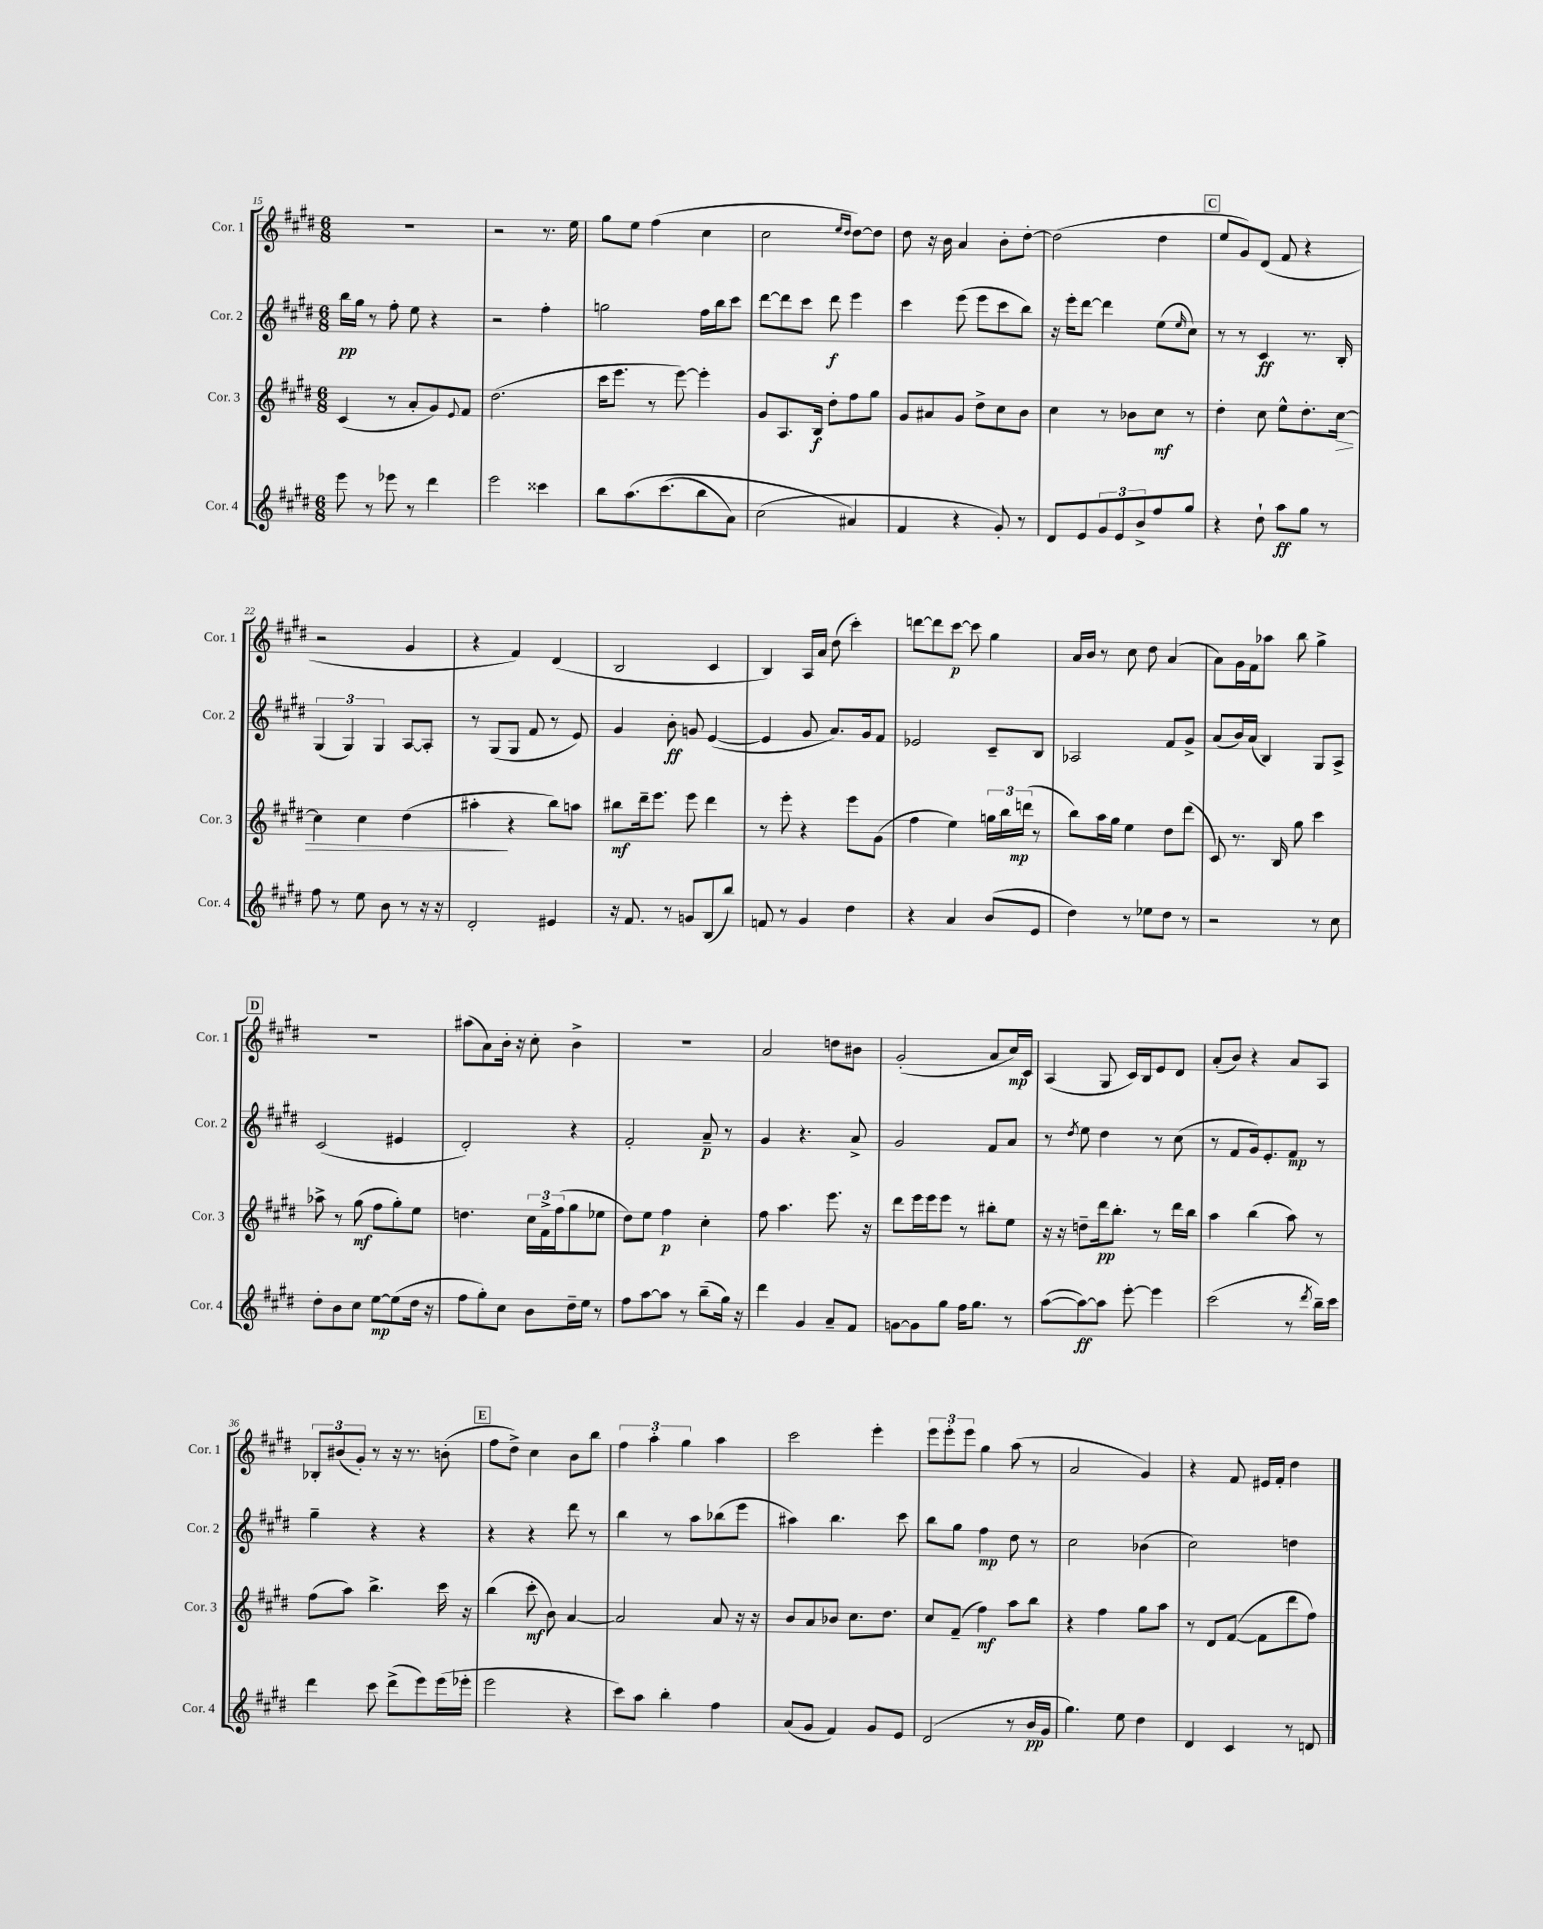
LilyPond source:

<<
\new StaffGroup <<
\new Staff = "s0" \with { instrumentName = "Cor. 1" shortInstrumentName = "Cor. 1" } {
    \clef treble \key e \major \numericTimeSignature \time 6/8
    r2. |
    r2 r8. e''16 |
    gis''8 e''8 fis''4( cis''4 |
    cis''2 \grace { e''16 dis''16 } dis''8~) dis''8 |
    dis''8 r16 b'16 a'4 b'8-. dis''8~-. |
    dis''2( dis''4 |
    \mark \markup { \box "C" } e''8 gis'8) dis'8( fis'8 r4 |
    r2 gis'4 |
    r4 fis'4) dis'4( |
    b2 cis'4 |
    b4) a16 a'16 dis''8( cis'''4-.) |
    d'''8~ d'''8 cis'''8~\p cis'''8 gis''4 |
    a'16 b'16 r8 cis''8 dis''8 a'4( |
    a'8) gis'16 fis'16 aes''8 b''8 gis''4-> |
    \mark \markup { \box "D" } R2. |
    ais''8( a'8) b'16-. r16 cis''8-. b'4-> |
    R2. |
    a'2 d''8 bis'8 |
    gis'2-.( a'8 cis''16\mp) cis'16 |
    a4( gis8 cis'16) b16 e'8 dis'8 |
    a'8-.( b'8) r4 a'8 a8 |
    \tuplet 3/2 { bes8-. bis'8( gis'8-.) } r8 r16 r8. b'8-.( |
    \mark \markup { \box "E" } fis''8 dis''8->) cis''4 b'8 b''8 |
    \tuplet 3/2 { fis''4 a''4-. gis''4 } a''4 |
    cis'''2 e'''4-. |
    \tuplet 3/2 { e'''8 e'''8-. e'''8 } gis''4 a''8( r8 |
    a'2 gis'4) |
    r4 fis'8 eis'16 fis'16-. dis''4 \bar "|." |
}
\new Staff = "s1" \with { instrumentName = "Cor. 2" shortInstrumentName = "Cor. 2" } {
    \clef treble \key e \major \numericTimeSignature \time 6/8
    b''16\pp gis''16 r8 fis''8-. e''8 r4 |
    r2 fis''4-. |
    g''2 fis''16 b''16 cis'''8 |
    dis'''8~ dis'''8 cis'''8 dis'''8\f e'''4 |
    cis'''4 e'''8( e'''8 cis'''8 b''8) |
    r16 e'''16-. dis'''8~ dis'''4 e''8( \grace { e''16 } cis''8) |
    \mark \markup { \box "C" } r8 r8 cis'4\ff r8. b16-. |
    \tuplet 3/2 { gis4( gis4) gis4 } a8~ a8-. |
    r8 gis8( gis8 fis'8 r8 e'8) |
    gis'4 b'8-.\ff g'8 e'4~( |
    e'4 gis'8 a'8.) gis'16 fis'8 |
    ees'2 cis'8-- b8 |
    aes2 fis'8 gis'8-> |
    a'8( b'16) a'16( b4) gis8 a8-> |
    \mark \markup { \box "D" } cis'2( eis'4 |
    dis'2-.) r4 |
    fis'2-. a'8--\p r8 |
    gis'4 r4. a'8-> |
    gis'2 fis'8 a'8 |
    r8 \acciaccatura { dis''8 } e''8 dis''4 r8 cis''8( |
    r8 fis'8 gis'16) e'8.-. fis'8\mp r8 |
    gis''4-- r4 r4 |
    \mark \markup { \box "E" } r4 r4 dis'''8 r8 |
    b''4 r8 a''8 bes''8( e'''8 |
    ais''4) b''4. cis'''8 |
    b''8 gis''8 fis''4\mp dis''8 r8 |
    cis''2 bes'4( |
    cis''2) d''4 \bar "|." |
}
\new Staff = "s2" \with { instrumentName = "Cor. 3" shortInstrumentName = "Cor. 3" } {
    \clef treble \key e \major \numericTimeSignature \time 6/8
    cis'4( r8 a'8-. gis'8) \appoggiatura { e'8 } fis'8 |
    dis''2.( |
    cis'''16 e'''8. r8 e'''8~) e'''4-. |
    gis'8 a8. b16\f dis''8-. fis''8 gis''8 |
    gis'8 ais'8 gis'8 dis''8-> cis''8 b'8 |
    cis''4 r8 bes'8 cis''8\mf r8 |
    \mark \markup { \box "C" } dis''4-. cis''8 e''8-^ dis''8.-. cis''16~\> |
    cis''4 cis''4 dis''4( |
    ais''4-.\! r4 b''8) a''8 |
    bis''8\mf dis'''16-- e'''8. e'''8 dis'''4 |
    r8 e'''8-. r4 e'''8 gis'8( |
    fis''4 e''4) \tuplet 3/2 { g''16 b''16 d'''16\mp( } r8 |
    b''8) a''16 gis''16 e''4 dis''8 dis'''8( |
    cis'8) r8. b16 gis''8 cis'''4 |
    \mark \markup { \box "D" } aes''8-> r8 gis''8\mf( fis''8 gis''8-.) e''8 |
    d''4. \tuplet 3/2 { cis''16 fis'16-> fis''16( } gis''8 ees''8 |
    dis''8) e''8 fis''4\p cis''4-. |
    fis''8 a''4. e'''8. r16 |
    dis'''8 e'''16 e'''16 e'''8 r8 bis''8-. e''8 |
    r16 r16 d''8-- dis'''16\pp b''8.-. r8 dis'''16 b''16 |
    a''4 b''4( a''8) r8 |
    fis''8( a''8) b''4.-> cis'''16 r16 |
    \mark \markup { \box "E" } b''4( cis'''8-.\mf b'8) a'4~ |
    a'2 a'8 r16 r16 |
    b'8 a'8 bes'8 cis''8. dis''8. |
    cis''8 fis'8--( fis''4\mf) a''8 b''8 |
    r4 fis''4 gis''8 a''8 |
    r8 dis'8 fis'8~( fis'8 dis'''8 fis''8) \bar "|." |
}
\new Staff = "s3" \with { instrumentName = "Cor. 4" shortInstrumentName = "Cor. 4" } {
    \clef treble \key e \major \numericTimeSignature \time 6/8
    e'''8 r8 ees'''8 r8 dis'''4 |
    e'''2 cisis'''4 |
    b''8 a''8.\( cis'''8.( b''8 a'8) |
    cis''2( ais'4\) |
    fis'4 r4 gis'8-.) r8 |
    dis'8 e'8 \tuplet 3/2 { gis'8 e'8 b'8-> } fis''8 gis''8 |
    \mark \markup { \box "C" } r4 dis''8-! a''8\ff gis''8 r8 |
    fis''8 r8 e''8 b'8 r8 r16 r16 |
    dis'2-. eis'4 |
    r16 fis'8. r8 g'8 b8( b''8) |
    f'8 r8 gis'4 dis''4 |
    r4 a'4 b'8( e'8 |
    dis''4) r8 ees''8 dis''8 r8 |
    r2 r8 cis''8 |
    \mark \markup { \box "D" } dis''8-. b'8 cis''8 e''8~\mp e''8( dis''16 r16 |
    fis''8 gis''8-.) cis''8 b'8 dis''16-- e''16 r8 |
    fis''8 a''8~ a''8 r8 b''8--( gis''16) r16 |
    dis'''4 gis'4 a'8-- fis'8 |
    g'8~ g'8 gis''8 fis''16 gis''8. r8 |
    a''8~( a''8~\ff) a''8 e'''8~-. e'''4 |
    cis'''2( r8 \acciaccatura { dis'''8 } b''16--) cis'''16 |
    dis'''4 cis'''8 dis'''8->( e'''8) e'''16( ees'''16-. |
    \mark \markup { \box "E" } e'''2 r4 |
    cis'''8) a''8 b''4-. fis''4 |
    a'8( gis'8 fis'4) gis'8 e'8 |
    dis'2( r8 b'16\pp gis'16 |
    gis''4.) e''8 dis''4 |
    dis'4 cis'4 r8 d'8 \bar "|." |
}
>>
>>
\layout { \context { \Score currentBarNumber = #15 } }
